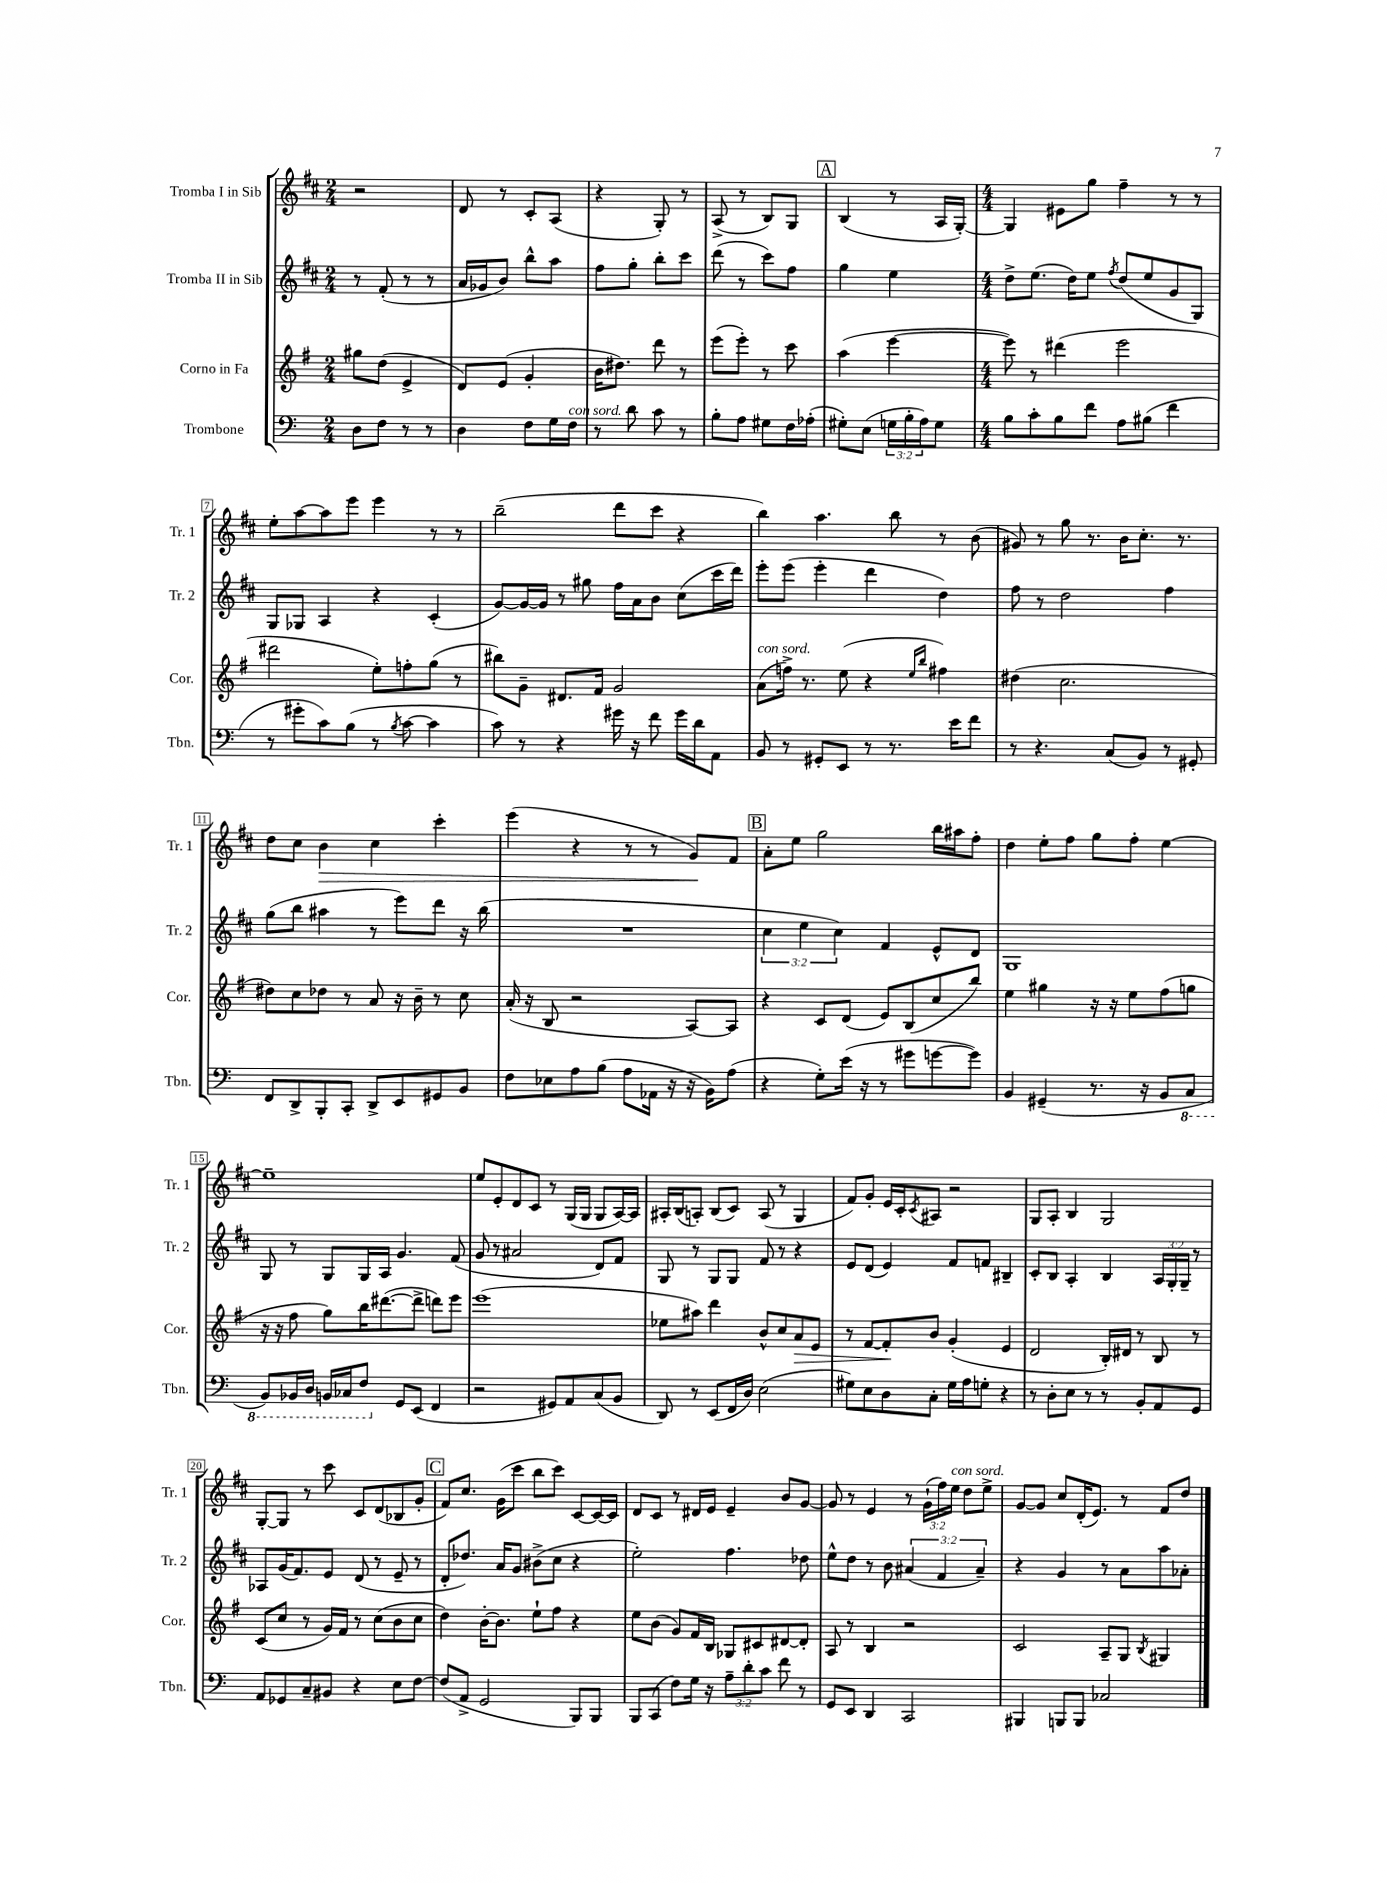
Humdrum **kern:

**kern	**kern	**dynam	**kern	**kern	**dynam
*part4	*part3	*part3	*part2	*part1	*part1
*staff4	*staff3	*staff3	*staff2	*staff1	*staff1
*I"Trombone	*I"Corno in Fa	*	*I"Tromba II in Sib	*I"Tromba I in Sib	*
*I'Tbn.	*I'Cor.	*	*I'Tr. 2	*I'Tr. 1	*
*clefF4	*clefG2	*	*clefG2	*clefG2	*
*k[]	*k[f#]	*	*k[f#c#]	*k[f#c#]	*
*M2/4	*M2/4	*	*M2/4	*M2/4	*
=1	=1	=1	=1	=1	=1
8D\L	8gg#X\L	.	8r	2r	.
8F\J	(8dd\J	.	(8f#'/	.	.
8r	4e^/	.	8r	.	.
8r	.	.	8r	.	.
=2	=2	=2	=2	=2	=2
4D\	8d/L)	.	16a/LL	8d/	.
.	.	.	16g-X/J	.	.
.	(8e/J	.	8b/J)	8r	.
8F\L	4g'/	.	8bb^^\L	8c#'/L	.
16G\L	.	.	8aa\J	(8A/J	.
!LO:TX:a:i:t=con sord.	!	!	!	!	!
16F\JJ	.	.	.	.	.
=3	=3	=3	=3	=3	=3
8r	16b\KL	.	8ff#\L	4r	.
.	8.dd#X\J)	.	.	.	.
8d\	.	.	8gg'\J	.	.
8c\	8ddd\	.	8bb'\L	8G'/)	.
8r	8r	.	8ccc#\J	8r	.
=4	=4	=4	=4	=4	=4
8B'\L	(8eee\L	.	(8ddd\	(8A^/	.
8A\J	8eee'\J)	.	8r	8r	.
8G#X\L	8r	.	8ccc#\L)	8B/L)	.
16F\L	8ccc\	.	8ff#\J	8G/J	.
(16A-X'\JJ	.	.	.	.	.
!!LO:REH:place=s1:t=A
=5	=5	=5	=5	=5	=5
8G#X'\L)	(4aa\	.	4gg\	(4B/	.
(8E\J	.	.	.	.	.
24Gn\LL	[4eee\	.	4ee\	8r	.
24B'\	.	.	.	.	.
24A\J)	.	.	.	.	.
8G\J	.	.	.	16A/LL	.
.	.	.	.	[16G'/JJ)	.
=6	=6	=6	=6	=6	=6
*M4/4	*M4/4	*	*M4/4	*M4/4	*
8B\L	8eee\])	.	8dd^\L	4G/]	.
8c'\	8r	.	(8.ee\J	.	.
8B\	(4ddd#X\	.	.	8e#X\L	.
.	.	.	16dd\KL)	.	.
8f\J	.	.	8ee\J	8gg\J	.
.	.	.	8qff#/	.	.
8A\L	2eee\	.	(8dd/L	4ff#~\	.
(8B#X\J	.	.	8ee/	.	.
4f\	.	.	8g/	8r	.
.	.	.	8G/J)	8r	.
!!LO:LB:g=z
=7	=7	=7	=7	=7	=7
8r	2ddd#X\	.	8G/L	8ee'\L	.
8g#X'\L	.	.	8G-X/J	[8aa\	.
8c\)	.	.	4A/	8aa\]	.
(8B\J	.	.	.	8eee\J	.
8r	8ee'\L)	.	4r	4eee\	.
8qB/	.	.	.	.	.
[8c\	8ffn'\	.	.	.	.
4c\]	(8gg\J	.	(4c#'/	8r	.
.	8r	.	.	8r	.
=8	=8	=8	=8	=8	=8
8c\)	8bb#X\L)	.	[8g/L)	(2bb~\	.
8r	8g~\J	.	16g/L_	.	.
.	.	.	16g/JJ]	.	.
4r	8.d#X/L	.	8r	.	.
.	.	.	8gg#X\	.	.
.	16f#/Jk	.	.	.	.
16g#X\	2g/	.	16ff#\LL	8ddd\L	.
16r	.	.	16a\J	.	.
8f\	.	.	8b\J	8ccc#\J	.
16g#\LL	.	.	(8cc#\L	4r	.
16d\J	.	.	.	.	.
8AA\J	.	.	16ccc#\L	.	.
.	.	.	16ddd\JJ)	.	.
=9	=9	=9	=9	=9	=9
!	!LO:TX:a:i:t=con sord.	!	!	!	!
8BB/	(8a\L	.	8eee'\L	4bb\)	.
8r	16ffn^\Jk)	.	(8eee\J	.	.
.	8.r	.	.	.	.
8GG#X'/L	.	.	4eee'\	4.aa\	.
8EE/J	(8ee\	.	.	.	.
8r	4r	.	4ddd\	.	.
8.r	.	.	.	8bb\	.
.	16qqee/LL	.	.	.	.
.	16qqbb/JJ	.	.	.	.
.	4ff#X\)	.	4dd\)	8r	.
16e\KL	.	.	.	.	.
8f\J	.	.	.	(8b\	.
=10	=10	=10	=10	=10	=10
8r	(4dd#X\	.	8ff#\	8g#X/)	.
4.r	.	.	8r	8r	.
.	2.cc\	.	2dd\	8gg\	.
.	.	.	.	8.r	.
(8C/L	.	.	.	.	.
.	.	.	.	16b\KL	.
8BB/J)	.	.	.	8.cc#'\J	.
8r	.	.	4ff#\	.	.
.	.	.	.	8.r	.
8GG#X'/	.	.	.	.	.
!!LO:LB:g=z
=11	=11	=11	=11	=11	=11
8FF/L	8dd#X\L)	.	(8gg\L	8dd\L	.
8DD^/	8cc\	.	8bb\J	8cc#\J	.
!	!	!	!	!	!LO:HP:b
8BBB'/	8dd-X\J	.	4aa#X\	4b\	>
8CC'/J	8r	.	.	.	.
8DD^/L	8a/	.	8r	4cc#\	.
8EE/	16r	.	8eee\L)	.	.
.	16b~\	.	.	.	.
8GG#X/	8r	.	8ddd\J	4ccc#'\	.
8BB/J	8cc\	.	16r	.	.
.	.	.	(16bb\	.	.
=12	=12	=12	=12	=12	=12
8F\L	(16a'/	.	1r	(4eee\	.
.	16r	.	.	.	.
8E-X\	8B/	.	.	.	.
8A\	2r	.	.	4r	.
(8B\J	.	.	.	.	.
8A\L	.	.	.	8r	.
16AA-X\Jk	.	.	.	8r	.
16r	.	.	.	.	.
16r	[8A/L)	.	.	8g/L)	.
16BB\KL)	.	.	.	.	.
(8A\J	8A/J]	.	.	8f#/J	]
!!LO:REH:place=s1:t=B
=13	=13	=13	=13	=13	=13
4r	4r	.	6cc#\	8a'\L	.
.	.	.	.	8ee\J	.
.	.	.	6ee\	.	.
8G'\L)	8c/L	.	.	2gg\	.
.	.	.	6cc#\)	.	.
(16e\Jk	(8d/J	.	.	.	.
16r	.	.	.	.	.
8r	8e/L)	.	4f#/	.	.
8g#X\L	(8B/	.	.	.	.
[8gn\	8cc/	.	8e^^/L	16bb\LL	.
.	.	.	.	16aa#X\J	.
8g\J])	8bb/J)	.	8d/J	8ff#'\J	.
=14	=14	=14	=14	=14	=14
4BB/	4ee\	.	1G	4dd\	.
(4GG#X~/	4gg#X\	.	.	8ee'\L	.
.	.	.	.	8ff#\J	.
8.r	16r	.	.	8gg\L	.
.	16r	.	.	.	.
.	8ee\L	.	.	8ff#'\J	.
16r	.	.	.	.	.
8BB/L	(8ff#\	.	.	[4ee\	.
*8ba	*	*	*	*	*
8CC/J	8ggn\J	.	.	.	.
!!LO:LB:g=z
=15	=15	=15	=15	=15	=15
8BBB/L)	16r	.	8G/	1ee~]	.
.	16r	.	.	.	.
16BBB-X/L	8ff#\	.	8r	.	.
16DD/JJ	.	.	.	.	.
16BBBn/LL	8gg\L)	.	8G/L	.	.
16CC-X/J	.	.	.	.	.
8FF/J	16bb\K	.	16G/L	.	.
.	([8.ddd#X\	.	16A/JJ	.	.
*X8ba	*	*	*	*	*
8GG/L	.	.	4.g/	.	.
(8EE/J	8ddd#^\J]	.	.	.	.
4FF/	8dddn\L)	.	.	.	.
.	8eee\J	.	(8f#/	.	.
=16	=16	=16	=16	=16	=16
2r	(1eee	.	8g/	8ee/L	.
.	.	.	8r	8e'/	.
.	.	.	2a#X/	8d/	.
.	.	.	.	8c#/J	.
8GG#X/L)	.	.	.	8r	.
8AA/	.	.	.	(16G/LL	.
.	.	.	.	16G/JJ	.
(8C/	.	.	8d/L)	8G/L	.
8BB/J	.	.	8f#/J	[16A/L)	.
.	.	.	.	16A/JJ]	.
=17	=17	=17	=17	=17	=17
8DD/)	8ee-X\L	.	8G/	16A#X'/LL	.
.	.	.	.	(16B/J	.
8r	8aa#X\J)	.	8r	8An'/J)	.
(8EE/L	4ddd\	.	8G/L	(8B/L	.
16FF/L	.	.	8G/J	8c#/J)	.
16D/JJ)	.	.	.	.	.
(2E\	8b^^/L	.	8f#/	(8A/	.
.	8cc/	.	8r	8r	.
!	!	!LO:HP:b	!	!	!
.	8a/	>	4r	4G/	.
.	8e/J	.	.	.	.
=18	=18	=18	=18	=18	=18
8G#X\L)	8r	.	8e/L	8f#/L)	.
8E\	[8f#/L	.	(8d/J	8g'/J	.
8D\	8f#'/]	.	4e/)	16e/LL	.
.	.	.	.	16c#'/J	.
.	.	.	.	8qc#/	.
8C'\J	8b/J	]	.	8A#X/J	.
16G#\LL	(4g'/	.	8f#/L	2r	.
16A\J	.	.	.	.	.
8Gn'\J	.	.	8fn/J	.	.
4r	4e/	.	4B#X~/	.	.
=19	=19	=19	=19	=19	=19
8r	2d/	.	8c#'/L	8G/L	.
8D'\L	.	.	8B/J	8A'/J	.
8E\J	.	.	4A'/	4B/	.
8r	.	.	.	.	.
8r	16B'/LL)	.	4B/	2G/	.
.	16d#X/JJ	.	.	.	.
8BB'/L	8r	.	.	.	.
8AA/	8B/	.	24A/LL	.	.
.	.	.	24G'/	.	.
.	.	.	24G~/JJ	.	.
8GG/J	8r	.	8r	.	.
!!LO:LB:g=z
=20	=20	=20	=20	=20	=20
8AA/L	(8c/L	.	8A-X/L	[8G'/L	.
8GG-X/	8cc/J	.	(16g/K	8G/J]	.
.	.	.	8.f#/)	.	.
8C~/	8r	.	.	8r	.
8BB#X/J	16g/LL)	.	8e/J	8ccc#\	.
.	16f#/JJ	.	.	.	.
4r	8r	.	(8d/	8c#/L	.
.	(8cc\L	.	8r	(8d/	.
8E\L	8b\	.	8e~/	8B-X/	.
[8F\J	8cc\J	.	8r	8g'/J	.
!!LO:REH:place=s1:t=C
=21	=21	=21	=21	=21	=21
(8F/L]	4dd\)	.	8d'/L	8f#/L)	.
8AA^/J	.	.	8.dd-X/J)	8.cc#/J	.
2GG/	[16b'\KL	.	.	.	.
.	8.b\J]	.	16a/KL	(16g\KL	.
.	.	.	8g/J	8ccc#\J	.
.	8ee`\L	.	(8b#X^\L	8bb\L	.
.	8ff#\J	.	8cc#\J	8ccc#\J)	.
8BBB/L)	4r	.	4r	[8c#/L	.
8BBB/J	.	.	.	16c#/L_	.
.	.	.	.	16c#/JJ]	.
=22	=22	=22	=22	=22	=22
8BBB/L	8ee\L	.	2ee'\)	8d/L	.
(8CC/J	(8b\J	.	.	8c#/J	.
8F\L)	8g/L)	.	.	8r	.
16G\Jk	16f#/L	.	.	16d#X/LL	.
16r	16B/JJ	.	.	16e/JJ	.
12A~\L	8G-X/L	.	4.ff#\	4e~/	.
12d'\	.	.	.	.	.
.	8c#X/	.	.	.	.
12c\J	.	.	.	.	.
8f\	[8d#X/	.	.	8b/L	.
8r	8d#'/J]	.	8dd-X\	[8g/J	.
=23	=23	=23	=23	=23	=23
8GG/L	8A/	.	8ee^^\L	8g/]	.
8EE/J	8r	.	8dd\J	8r	.
4DD/	4B/	.	8r	4e/	.
.	.	.	8b\	.	.
2CC/	2r	.	(6a#X/	8r	.
.	.	.	.	(24g`\LL	.
.	.	.	6f#/	24ff#\)	.
!	!	!	!	!LO:TX:a:i:t=con sord.	!
.	.	.	.	24ee\JJ	.
.	.	.	.	8dd\L	.
.	.	.	6a#~/)	.	.
.	.	.	.	8ee^\J	.
=24	=24	=24	=24	=24	=24
4BBB#X/	2c/	.	4r	[8g/L	.
.	.	.	.	8g/J]	.
8BBBn/L	.	.	4g/	8cc#/L	.
8BBB/J	.	.	.	(16d'/K	.
.	.	.	.	8.e/J)	.
2C-X/	8A~/L	.	8r	.	.
.	8G/J	.	8a\L	8r	.
.	8qB/	.	.	.	.
.	4G#X/	.	8aa\	8f#/L	.
.	.	.	8a-X'\J	8dd/J	.
==	==	==	==	==	==
*-	*-	*-	*-	*-	*-
